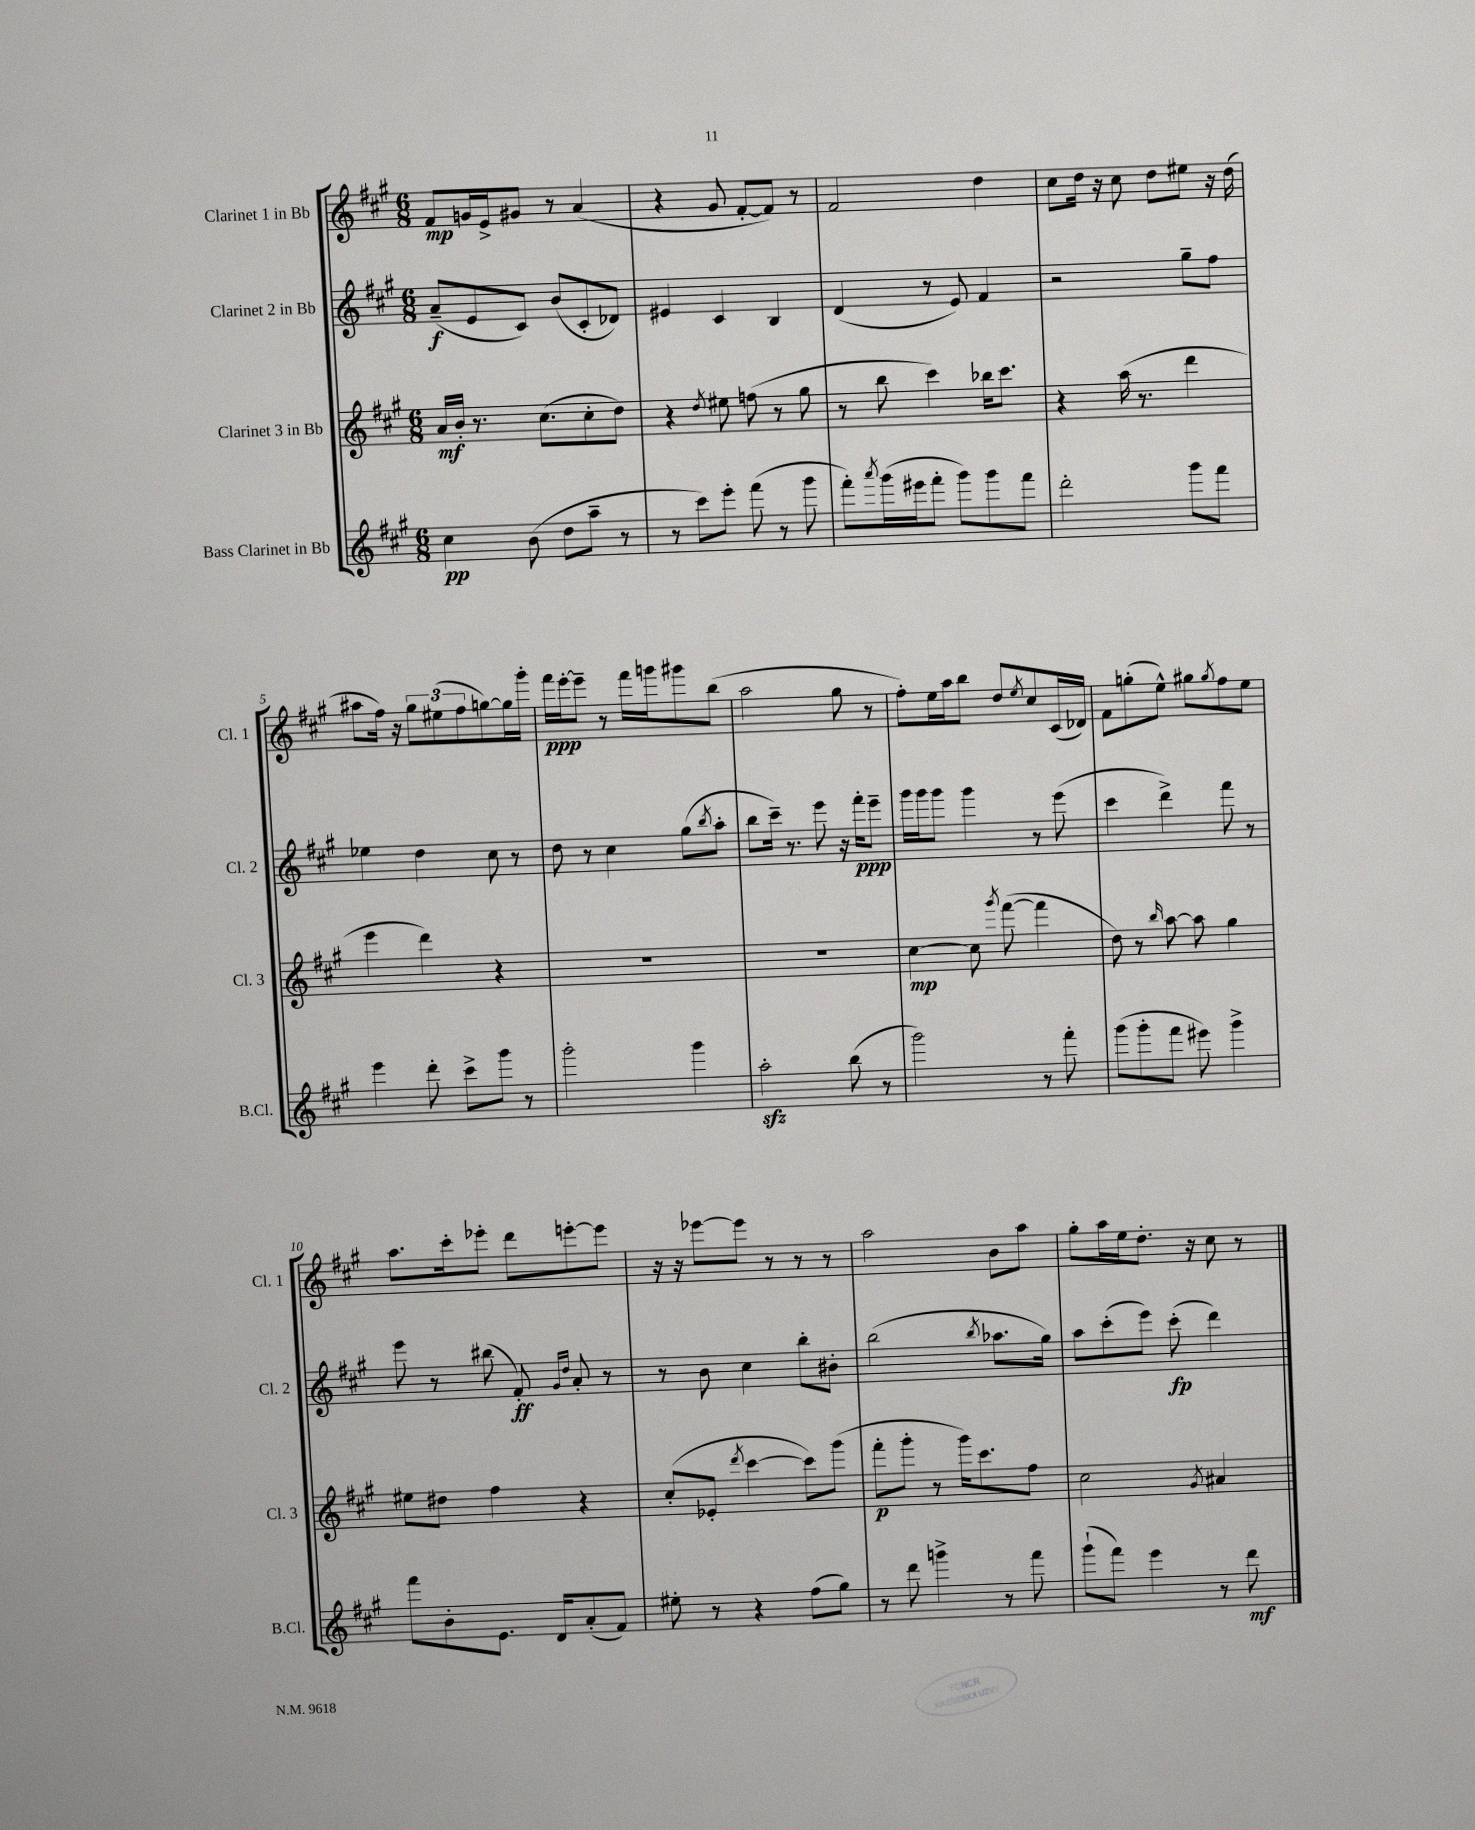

**kern	**dynam	**kern	**dynam	**kern	**dynam	**kern	**dynam
*part4	*part4	*part3	*part3	*part2	*part2	*part1	*part1
*staff4	*staff4	*staff3	*staff3	*staff2	*staff2	*staff1	*staff1
*I"Bass Clarinet in Bb	*	*I"Clarinet 3 in Bb	*	*I"Clarinet 2 in Bb	*	*I"Clarinet 1 in Bb	*
*I'B.Cl.	*	*I'Cl. 3	*	*I'Cl. 2	*	*I'Cl. 1	*
*clefG2	*	*clefG2	*	*clefG2	*	*clefG2	*
*k[f#c#g#]	*	*k[f#c#g#]	*	*k[f#c#g#]	*	*k[f#c#g#]	*
*M6/8	*	*M6/8	*	*M6/8	*	*M6/8	*
=1	=1	=1	=1	=1	=1	=1	=1
4cc#\	pp	16a/LL	mf	(8a~/L	f	8f#/L	mp
.	.	16b'/JJ	.	.	.	.	.
.	.	8.r	.	8e/	.	16gn/L	.
.	.	.	.	.	.	16e^/J	.
(8b\	.	.	.	8c#/J)	.	8g#X/J	.
.	.	(8.cc#\L	.	.	.	.	.
8dd\L	.	.	.	(8b/L	.	8r	.
8aa~\J	.	8cc#'\	.	8c#'/	.	(4a/	.
8r	.	8dd\J)	.	8d-X/J)	.	.	.
=2	=2	=2	=2	=2	=2	=2	=2
8r	.	4r	.	4e#X/	.	4r	.
8ccc#\L)	.	.	.	.	.	.	.
.	.	8qdd/	.	.	.	.	.
8eee'\J	.	8ee#X\	.	4c#/	.	8g#/	.
(8fff#\	.	(8ffn\	.	.	.	[8f#'/L	.
8r	.	8r	.	4B/	.	8f#/J])	.
8ggg#\	.	8gg#\	.	.	.	8r	.
=3	=3	=3	=3	=3	=3	=3	=3
8fff#'\L)	.	8r	.	(4d/	.	2f#/	.
8qaaa/	.	.	.	.	.	.	.
(16ggg#\L	.	8bb\	.	.	.	.	.
16eee#X\J	.	.	.	.	.	.	.
8fff#'\J	.	4ccc#\)	.	8r	.	.	.
8ggg#\L)	.	.	.	8e/)	.	.	.
8ggg#\	.	16bb-X\KL	.	4f#/	.	4dd\	.
.	.	8.ccc#\J	.	.	.	.	.
8fff#\J	.	.	.	.	.	.	.
=4	=4	=4	=4	=4	=4	=4	=4
2ddd'\	.	4r	.	2r	.	8cc#\L	.
.	.	.	.	.	.	16dd\Jk	.
.	.	.	.	.	.	16r	.
.	.	(16aa\	.	.	.	8cc#\	.
.	.	8.r	.	.	.	.	.
.	.	.	.	.	.	8dd\L	.
8ggg#\L	.	4ddd\	.	8gg#~\L	.	8ee#X\J	.
8fff#\J	.	.	.	8ff#\J	.	16r	.
.	.	.	.	.	.	(16dd\	.
!!LO:LB:g=z
=5	=5	=5	=5	=5	=5	=5	=5
4eee\	.	4eee\	.	4ee-X\	.	8aa#X\L	.
.	.	.	.	.	.	16ff#\Jk)	.
.	.	.	.	.	.	16r	.
8ddd'\	.	4ddd\)	.	4dd\	.	12gg#\L	.
.	.	.	.	.	.	(12ee#X\	.
8ccc#^\L	.	.	.	.	.	.	.
.	.	.	.	.	.	12ff#\	.
8ggg#\J	.	4r	.	8cc#\	.	[8ggn\)	.
8r	.	.	.	8r	.	16gg\L]	.
.	.	.	.	.	.	16ggg#'\JJ	.
=6	=6	=6	=6	=6	=6	=6	=6
2ggg#'\	.	2.r	.	8dd\	.	16fff#\LL	ppp
.	.	.	.	.	.	[16eee'\J	.
.	.	.	.	8r	.	8eee~\J]	.
.	.	.	.	4cc#\	.	8r	.
.	.	.	.	.	.	16fff#\LL	.
.	.	.	.	.	.	16gggn\J	.
4ggg#\	.	.	.	(8gg#\L	.	8ggg#X\	.
.	.	.	.	8qbb/	.	.	.
.	.	.	.	8aa'\J	.	(8bb\J	.
=7	=7	=7	=7	=7	=7	=7	=7
2aazz'\	.	2.r	.	8bb\L	.	2aa\	.
.	.	.	.	16ccc#~\Jk)	.	.	.
.	.	.	.	8.r	.	.	.
.	.	.	.	8eee\	.	.	.
(8bb\	.	.	.	16r	.	8gg#\	.
.	.	.	.	16fff#'\KL	ppp	.	.
8r	.	.	.	8eee~\J	.	8r	.
=8	=8	=8	=8	=8	=8	=8	=8
2ggg#\)	.	[4cc#\	mp	16ggg#\LL	.	8ff#'\L)	.
.	.	.	.	16ggg#\J	.	.	.
.	.	.	.	8ggg#\J	.	16ee\L	.
.	.	.	.	.	.	16aa\J	.
.	.	8cc#\]	.	4ggg#\	.	8bb\J	.
.	.	8qggg#/	.	.	.	.	.
.	.	([8fff#\	.	.	.	8dd/L	.
.	.	.	.	.	.	8qee/	.
8r	.	4fff#\]	.	8r	.	8cc#/	.
8fff#'\	.	.	.	(8eee\	.	(16c#/L	.
.	.	.	.	.	.	16d-X/JJ)	.
=9	=9	=9	=9	=9	=9	=9	=9
(8ggg#\L	.	8dd\)	.	4ccc#\	.	8f#\L	.
8ggg#'\	.	8r	.	.	.	(8ggn'\	.
.	.	16qqbb/	.	.	.	.	.
8fff#\J	.	[8aa\	.	4ddd^\)	.	8ee^^\J)	.
8eee#X\)	.	8aa\]	.	.	.	8gg#X\L	.
.	.	.	.	.	.	8qgg#/	.
4ggg#^\	.	4gg#\	.	8fff#\	.	8ff#\	.
.	.	.	.	8r	.	8ee\J	.
!!LO:LB:g=z
=10	=10	=10	=10	=10	=10	=10	=10
8fff#\L	.	8ee#X\L	.	8eee\	.	8.aa\L	.
8b'\	.	8dd#X\J	.	8r	.	.	.
.	.	.	.	.	.	16ccc#'\k	.
8.e\J	.	4ff#\	.	(8bb#X\	.	8eee-X'\J	.
.	.	.	.	8f#'/)	ff	8ddd\L	.
16d/KL	.	.	.	.	.	.	.
.	.	.	.	16qqg#/LL	.	.	.
.	.	.	.	16qqdd/JJ	.	.	.
(8a'/	.	4r	.	8a'/	.	[8eeen'\	.
8f#/J)	.	.	.	8r	.	8eee\J]	.
=11	=11	=11	=11	=11	=11	=11	=11
8ee#X'\	.	(8cc#'/L	.	8r	.	16r	.
.	.	.	.	.	.	16r	.
8r	.	8e-X'/J	.	8b\	.	[8eee-X\L	.
.	.	8qddd/	.	.	.	.	.
4r	.	[4ccc#\	.	4cc#\	.	8eee-\J]	.
.	.	.	.	.	.	8r	.
(8ff#\L	.	8ccc#\L])	.	8bb'\L	.	8r	.
8gg#\J)	.	(8ggg#\J	.	8b#X'\J	.	8r	.
=12	=12	=12	=12	=12	=12	=12	=12
8r	.	8fff#'\L	p	(2bb\	.	2aa\	.
8ddd\	.	8ggg#'\J	.	.	.	.	.
4gggn^\	.	8r	.	.	.	.	.
.	.	16ggg#\KL)	.	.	.	.	.
.	.	8.ccc#\	.	.	.	.	.
.	.	.	.	8qbb/	.	.	.
8r	.	.	.	8.aa-X\L	.	8b\L	.
8fff#\	.	8ff#\J	.	.	.	8aa\J	.
.	.	.	.	16gg#\Jk)	.	.	.
=13	=13	=13	=13	=13	=13	=13	=13
(8ggg#`\L	.	2cc#\	.	8aa\L	.	8gg#'\L	.
8fff#\J)	.	.	.	(8ccc#'\	.	16aa\L	.
.	.	.	.	.	.	16ee\J	.
4eee\	.	.	.	8eee\J)	.	8.dd'\J	.
.	.	.	.	(8ccc#'\	fp	.	.
.	.	.	.	.	.	16r	.
.	.	8qg#/	.	.	.	.	.
8r	.	4a#X/	.	4ddd\)	.	8cc#\	.
8ddd\	mf	.	.	.	.	8r	.
==	==	==	==	==	==	==	==
*-	*-	*-	*-	*-	*-	*-	*-
